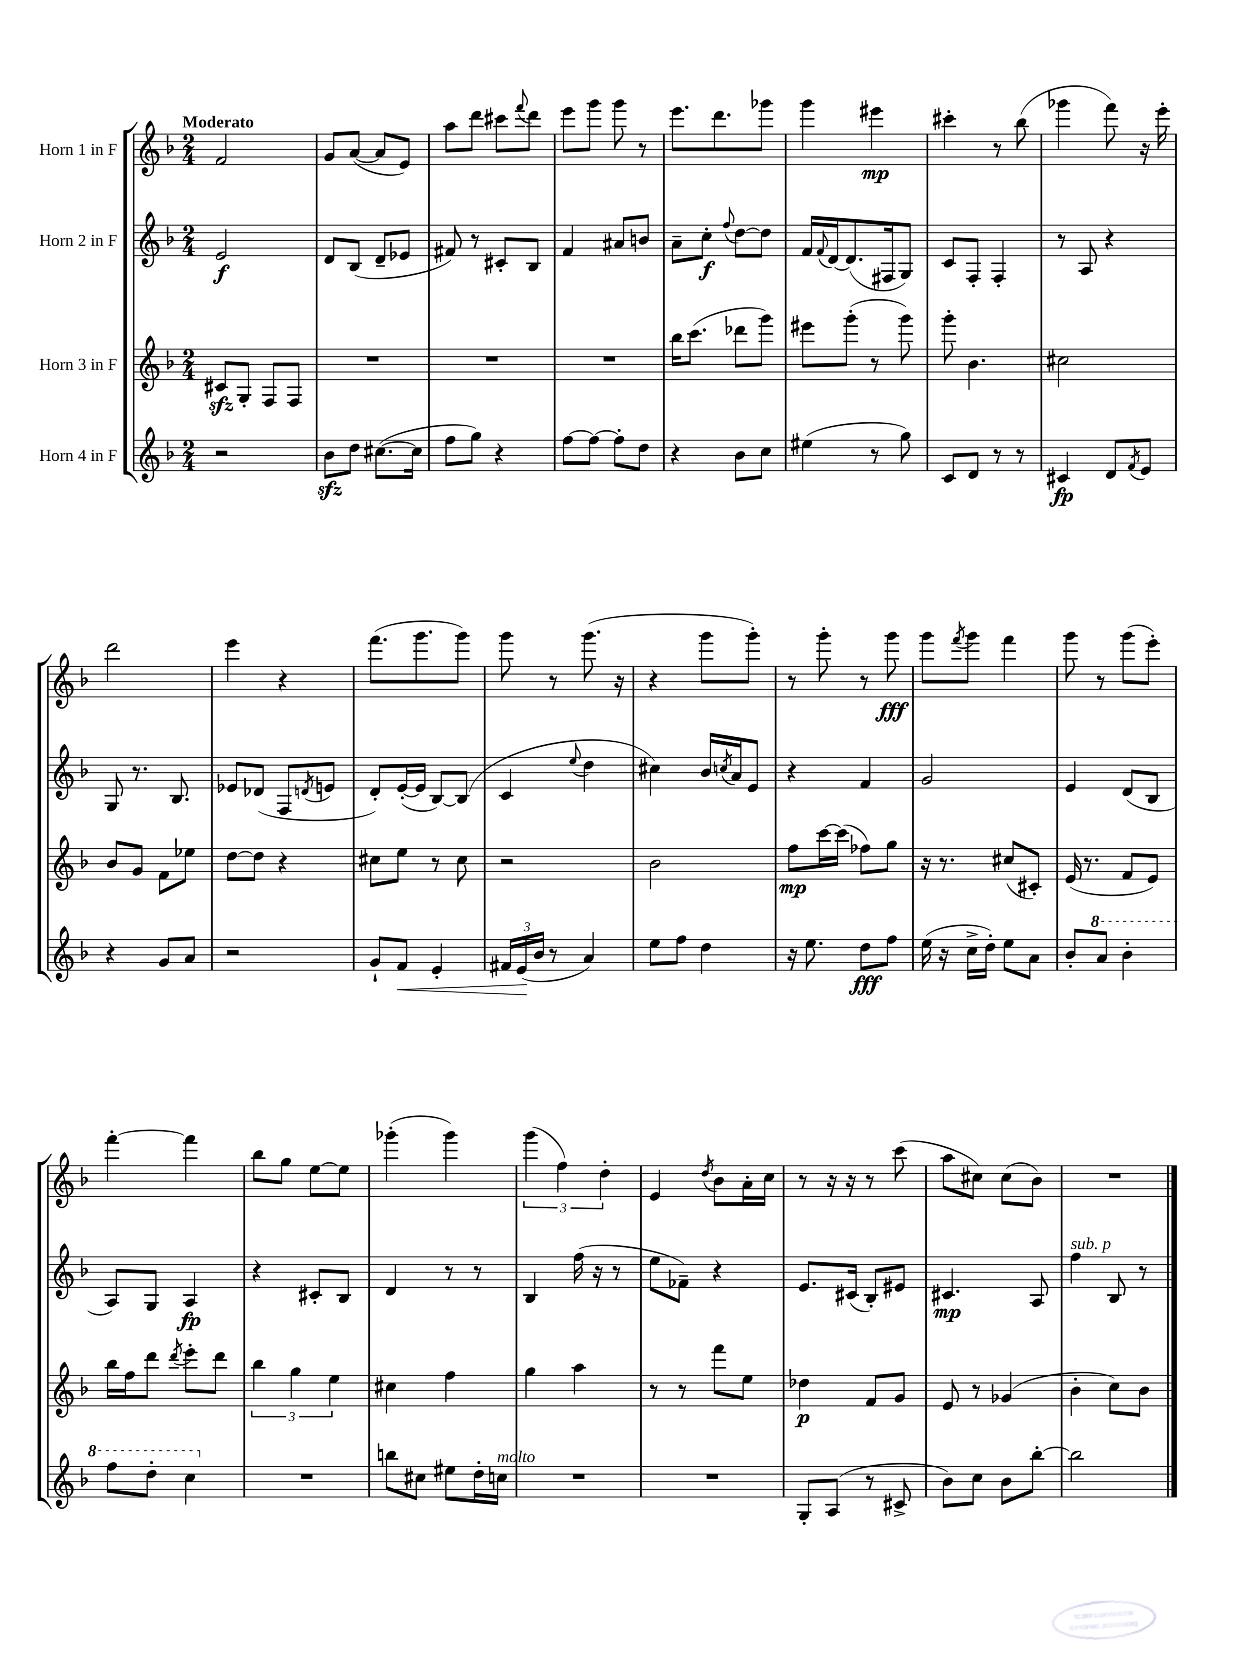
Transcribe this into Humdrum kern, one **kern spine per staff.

**kern	**kern	**kern	**kern
*staff4	*staff3	*staff2	*staff1
*clefG2	*clefG2	*clefG2	*clefG2
*k[b-]	*k[b-]	*k[b-]	*k[b-]
*M2/4	*M2/4	*M2/4	*M2/4
2r	8c#	2e	2f
.	8G'	.	.
.	8F	.	.
.	8F	.	.
=	=	=	=
8b-	2r	8d	8g
8dd	.	(8B-	([8a
([8.cc#	.	8d~	8a]
.	.	8e-	8e)
16cc#]	.	.	.
=	=	=	=
8ff	2r	8f#)	8aa
8gg)	.	8r	8ddd
4r	.	8c#'	8ccc#
.	.	.	8qqfff
.	.	8B-	8ddd
=	=	=	=
[8ff	2r	4f	8eee
8ff_	.	.	8ggg
8ff']	.	8a#	8ggg
8dd	.	8b	8r
=	=	=	=
4r	16bb-	8a~	8.eee
.	(8.ccc	.	.
.	.	8cc'	.
.	.	.	8.ddd
.	.	8qqff	.
8b-	8ddd-	[8dd	.
8cc	8ggg)	8dd]	8ggg-
=	=	=	=
(4ee#	8eee#	16f	4ggg
.	.	8qqf	.
.	.	[16d	.
.	(8ggg'	(8.d]	.
8r	8r	.	4eee#
.	.	16F#	.
8gg)	8ggg)	8G)	.
=	=	=	=
8c	8ggg'	8c	4ccc#'
8d	4.b-	8F'	.
8r	.	4F'	8r
8r	.	.	(8bb-
=	=	=	=
4c#	2cc#	8r	4ggg-
.	.	8A	.
8d	.	4r	8fff)
8qf	.	.	.
8e	.	.	16r
.	.	.	16eee'
=	=	=	=
4r	8b-	8G	2ddd
.	8g	8.r	.
8g	8f	.	.
.	.	8.B-	.
8a	8ee-	.	.
=	=	=	=
2r	[8dd	8e-	4eee
.	8dd]	(8d-	.
.	4r	8F	4r
.	.	8qd	.
.	.	8e	.
=	=	=	=
8g`	8cc#	8d')	(8.fff
8f	8ee	([16e'	.
.	.	16e]	8.ggg
4e'	8r	[8B-)	.
.	8cc#	(8B-]	8ggg)
=	=	=	=
24f#	2r	4c	8ggg
(24e	.	.	.
24b-	.	.	.
8r	.	.	8r
.	.	8qqee	.
4a)	.	4dd	(8.ggg
.	.	.	16r
=	=	=	=
8ee	2b-	4cc#)	4r
8ff	.	.	.
4dd	.	16b-	8ggg
.	.	8qcc	.
.	.	16a	.
.	.	8e	8ggg')
=	=	=	=
16r	8ff	4r	8r
8.ee	.	.	.
.	[16ccc	.	8ggg'
.	(16ccc]	.	.
8dd	8ff-)	4f	8r
8ff	8gg	.	8ggg
=	=	=	=
(16ee	16r	2g	8ggg
16r	8.r	.	.
.	.	.	8qfff
16cc^	.	.	8ggg
16dd')	.	.	.
8ee	(8cc#	.	4fff
8a	8c#')	.	.
=	=	=	=
8b-'	(16e	4e	8ggg
.	8.r	.	.
8aa	.	.	8r
4bb-'	8f	(8d	(8ggg
.	8e)	8B-	8eee')
=	=	=	=
8fff	16bb-	8A)	[4fff'
.	16ff	.	.
8ddd'	8ddd	8G	.
.	8qddd	.	.
4ccc	8eee'	4A	4fff]
.	8ddd	.	.
=	=	=	=
2r	6bb-	4r	8bb-
.	.	.	8gg
.	6gg	.	.
.	.	8c#'	[8ee
.	6ee	.	.
.	.	8B-	8ee]
=	=	=	=
8bb	4cc#	4d	(4ggg-'
8cc#	.	.	.
8ee#	4ff	8r	4ggg-)
16dd'	.	8r	.
16cc	.	.	.
=	=	=	=
2r	4gg	4B-	(6ggg
.	.	.	6ff)
.	4aa	(16ff	.
.	.	16r	.
.	.	.	6dd'
.	.	8r	.
=	=	=	=
2r	8r	8ee	4e
.	8r	8f-~)	.
.	.	.	8qdd
.	8fff	4r	8b-
.	8ee	.	16a'
.	.	.	16cc
=	=	=	=
8G'	4dd-	8.e	8r
(8A	.	.	16r
.	.	(16c#	16r
8r	8f	8B-')	8r
8c#^	8g	8e#	(8ccc
=	=	=	=
8b-)	8e	4.c#	8aa
8cc	8r	.	8cc#)
8b-	(4g-	.	(8cc#
[8bb-'	.	8A	8b-)
=	=	=	=
2bb-]	4b-'	4ff	2r
.	8cc)	8B-	.
.	8b-	8r	.
==	==	==	==
*-	*-	*-	*-
